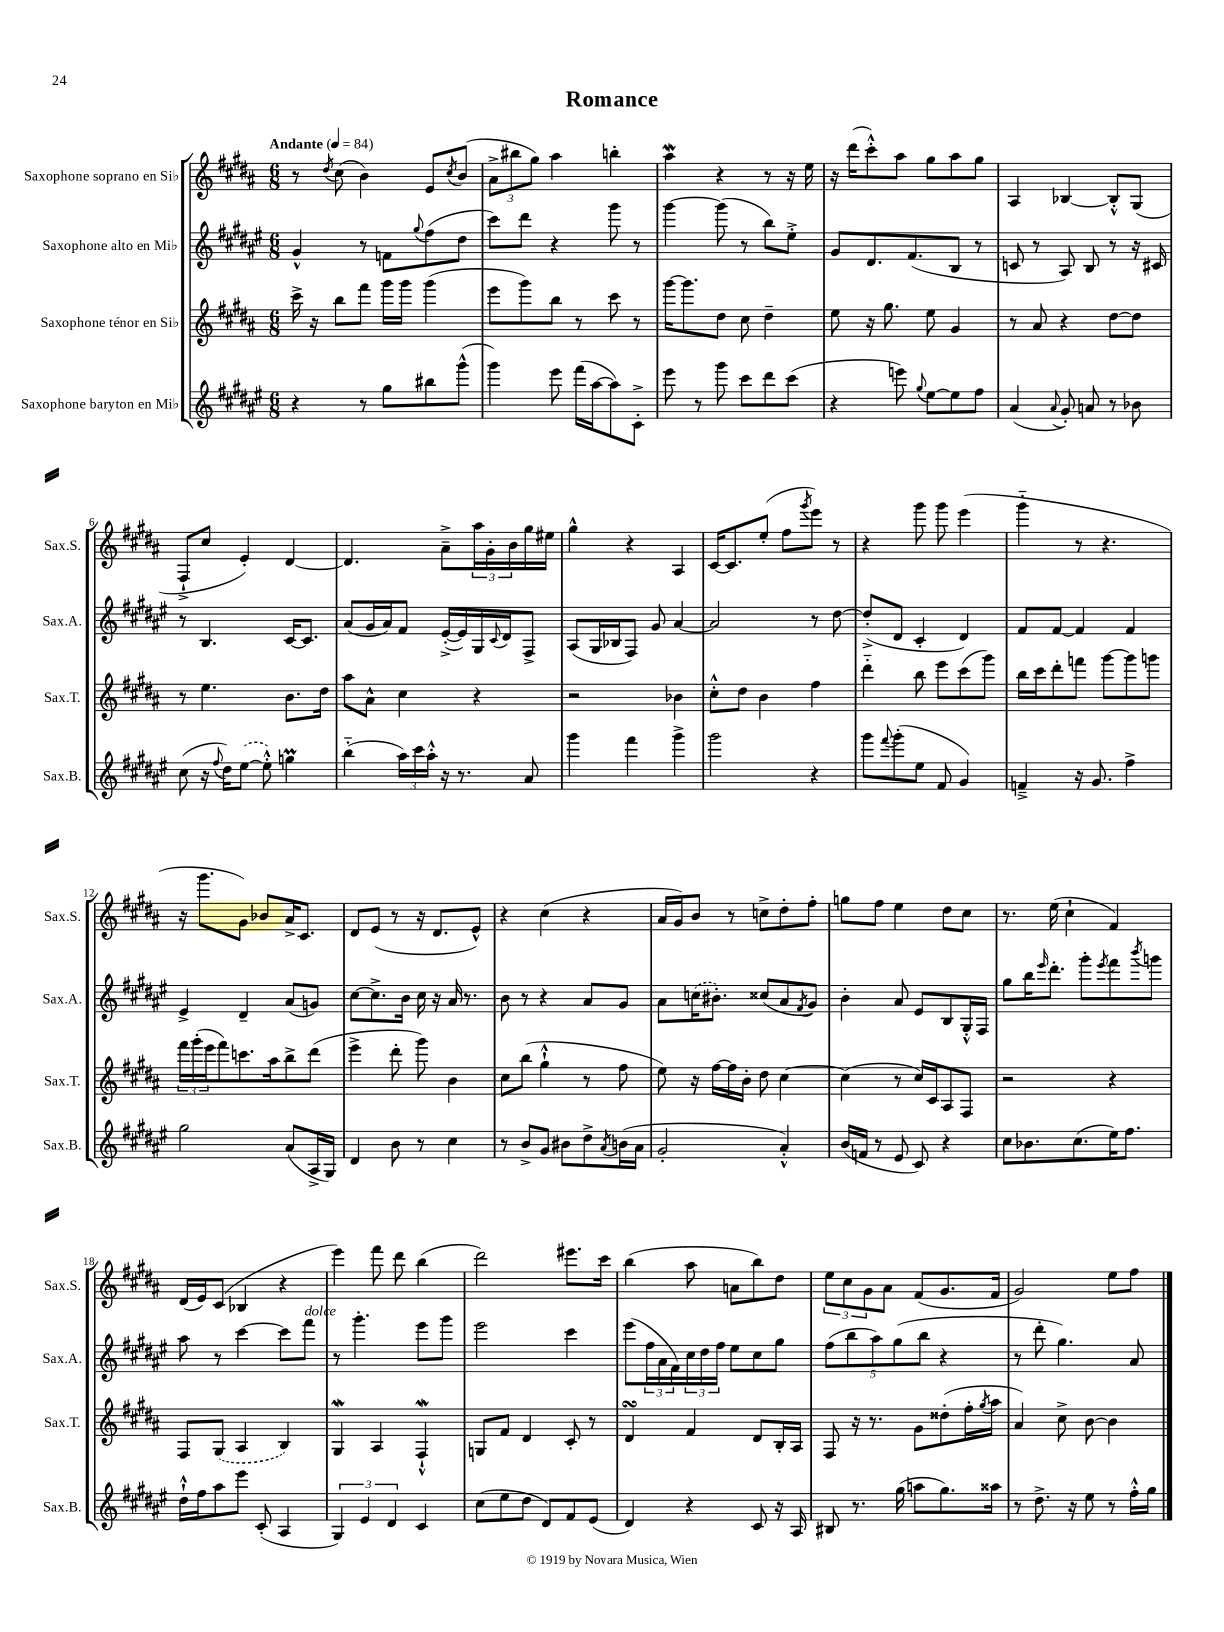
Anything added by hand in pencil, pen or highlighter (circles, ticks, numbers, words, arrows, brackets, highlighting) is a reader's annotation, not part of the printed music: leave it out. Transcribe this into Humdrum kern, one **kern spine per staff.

**kern	**kern	**kern	**kern
*staff4	*staff3	*staff2	*staff1
*clefG2	*clefG2	*clefG2	*clefG2
*k[f#c#g#d#a#e#]	*k[f#c#g#d#a#]	*k[f#c#g#d#a#e#]	*k[f#c#g#d#a#]
*M6/8	*M6/8	*M6/8	*M6/8
*MM84	*MM84	*MM84	*MM84
4r	16ccc#^	4g#^^	8r
.	16r	.	.
.	.	.	8qdd#
.	8bb	.	(8cc#
8r	8fff#	8r	4b)
8gg#	16ggg#	8f	.
.	16ggg#	.	.
.	.	8qqgg#	.
8bb#	(4ggg#	(8ff#	8e
.	.	.	8qcc#
(8ggg#^^	.	8dd#	(8b
=	=	=	=
4ggg#)	8eee	8ccc#)	12a#^
.	.	.	12bb#
.	8ggg#)	8ddd#	.
.	.	.	12gg#)
8eee#	8bb	4r	4aa#
(16fff#	8r	.	.
[16aa#	.	.	.
8aa#])	8ccc#	8ggg#	4bb'
8c#'^	8r	8r	.
=	=	=	=
8eee#	[16ggg#	[4ggg#	4aa#
.	8.ggg#]	.	.
8r	.	.	.
8ggg#	8dd#	(8ggg#]	4r
8ccc#	8cc#	8r	.
8ddd#	4dd#~	8bb)	8r
(8ccc#	.	8ee#'^	16r
.	.	.	16ee
=	=	=	=
4r	8ee	8g#	16r
.	.	.	(16ddd#
.	16r	8.d#	8ccc#'^^)
.	8.gg#	.	.
8eee)	.	.	8aa#
.	.	(8.f#	.
8qqgg#	.	.	.
[8ee#	8ee	.	8gg#
8ee#]	4g#	8B	8aa#
8ff#	.	8r	8gg#
=	=	=	=
(4a#	8r	8c	4A#
.	8a#	8r	.
8qqa#	.	.	.
8g#')	4r	8A#)	[4B-
8a	.	8B	.
8r	[8dd#	8r	8B-'^^]
8b-	8dd#]	16r	(8G#
.	.	16c#	.
=	=	=	=
(8cc#	8r	8r	8F#`^
16r	4.ee	4.B	8cc#
8qqff#	.	.	.
16dd#)	.	.	.
([8ee#	.	.	4e')
8ee#'^^])	.	.	.
4gg	8.b	[16c#	[4d#
.	.	8.c#]	.
.	16dd#	.	.
=	=	=	=
(4bb'~	8aa#	(8a#	4.d#]
.	8a#^^	16g#	.
.	.	16a#)	.
24aa#)	4cc#	8f#	.
24ccc#	.	.	.
24aa#'^^	.	.	.
16r	.	([16e#'^	8a#~^
8.r	.	16e#])	.
.	4r	16G#	24aa#
.	.	.	24g#'
.	.	8qqc#	.
.	.	16d#	.
.	.	.	24b
8a#	.	8F#^	16gg#
.	.	.	16ee#
=	=	=	=
4ggg#	2r	(8A#	4gg#^^
.	.	16G#	.
.	.	16B-	.
4fff#	.	8F#)	4r
.	.	8g#	.
4ggg#^	4b-	[4a#	4A#
=	=	=	=
2ggg#	8cc#'^^	2a#]	[16c#
.	.	.	8.c#]
.	8dd#	.	.
.	4b	.	(8ee'
.	.	.	8ff#
.	.	.	8qggg#
4r	4ff#	8r	8eee)
.	.	[8dd#	8r
=	=	=	=
8ggg#	4ddd#'~	(8dd#'^]	4r
8qqfff#	.	.	.
(8ggg#'	.	8d#	.
8ee#	8bb	4c#'	8ggg#
8f#	8eee	.	8ggg#
4g#)	(8ccc#	4d#)	(4eee
.	8ggg#)	.	.
=	=	=	=
4f~^	16bb	8f#	4ggg#'~
.	16ccc#	.	.
.	8ddd#'	[8f#	.
16r	8fff	4f#]	8r
8.g#	.	.	.
.	[8ggg#	.	4.r
4ff#^	8ggg#]	4f#	.
.	8ggg	.	.
=	=	=	=
2gg#	24fff#	4e#^	16r
.	(24ggg#'	.	.
.	.	.	8.ggg#
.	24eee	.	.
.	8fff#)	.	.
.	8.ccc	4d#~	8g#)
.	.	.	8b-
.	16aa#	.	.
(8a#	8bb^	(8a#	16a#^
.	.	.	8.c#
16A#^	(8ddd#	8g)	.
16G#)	.	.	.
=	=	=	=
4d#	4eee^	[8cc#	8d#
.	.	8.cc#^]	(8e
8b	8ddd#'	.	8r
.	.	16b	.
8r	8ggg#)	16cc#	16r
.	.	16r	8.d#
4cc#	4b	16a#	.
.	.	8.r	.
.	.	.	8e^^)
=	=	=	=
8r	8cc#	8b	4r
8b^	(8bb	8r	.
8g#	4gg#`^^	4r	(4cc#
8b#	.	.	.
8dd#^	8r	8a#	4r
8qa#	.	.	.
(16b	8ff#	8g#	.
16a#	.	.	.
=	=	=	=
2g#'	8ee)	8a#	16a#
.	.	.	16g#)
.	16r	(16cc	8b
.	[16ff#	8.b#')	.
.	16ff#]	.	8r
.	16b'	.	.
.	8dd#	(8cc##	8cc^
4a#'^^)	[4cc#	8a#	8dd#'
.	.	8qf#	.
.	.	8g#)	8ff#'
=	=	=	=
(16b	(4cc#]	4b'	8gg
16f	.	.	.
8r	.	.	8ff#
8e#	8r	8a#	4ee
8c#)	16cc#)	8e#	.
.	16c#	.	.
4r	8A#	8B	8dd#
.	8F#	16G#'^^	8cc#
.	.	16F#	.
=	=	=	=
8cc#	2r	8gg#	8.r
8.b-	.	16bb	.
.	.	16qqeee#	.
.	.	8.ddd#'	(16ee
.	.	.	4cc#`
(8.cc#	.	.	.
.	.	8ggg#'	.
.	.	8qeee#	.
16ee#)	4r	8fff#	4f#)
8.ff#	.	.	.
.	.	8qbbb	.
.	.	8ggg	.
=	=	=	=
16dd#`^^	8F#	8aa#	(16d#
16ff#	.	.	16e)
8aa#	(8G#	8r	(8c#
8eee#	4A#	[4ccc#	4B-
(8c#'	.	.	.
4A#	4B)	8ccc#]	4r
.	.	8fff#	.
=	=	=	=
6G#)	4G#	8r	4eee)
.	.	4.ggg#'	.
6e#	.	.	.
.	4A#	.	8fff#
6d#	.	.	.
.	.	.	8ddd#
4c#	4F#`^^	8eee#	(4bb
.	.	8ggg#	.
=	=	=	=
(8cc#	8G	2eee#	2ddd#)
8ee#	8f#	.	.
8dd#	4d#	.	.
8d#)	.	.	.
8f#	8c#'	4ccc#	8.eee#
(8e#	8r	.	.
.	.	.	16ccc#
=	=	=	=
4d#)	4d#	(8eee#	(4bb
.	.	24ff#	.
.	.	24a#	.
.	.	24f#)	.
4r	4f#	24cc#	8aa#
.	.	24dd#	.
.	.	24ff#	.
.	.	8ee#	8a
8c#	8d#	8cc#	8bb)
16r	16B'	8gg#	8dd#
16A#	16A#	.	.
=	=	=	=
8B#	8F#	(10ff#	12ee
.	.	.	12cc#
.	.	10bb	.
8.r	16r	.	.
.	.	.	12g#
.	8.r	.	.
.	.	10aa#)	.
.	.	.	8a#
.	.	(10gg#	.
(16gg#	.	.	.
8aa	8g#	.	(8f#
.	.	10bb	.
8.gg#)	(8dd##'	4r	8.g#
.	16ff#'	.	.
.	8qgg#	.	.
16aa##	16aa#	.	16f#
=	=	=	=
8r	4a#)	8r	2g#)
8.dd#^	.	8ddd#'	.
.	8cc#^	4.gg#)	.
16r	.	.	.
8ee#	[8b	.	.
8r	4b]	.	8ee
16ff#'^^	.	8a#	8ff#
16gg#	.	.	.
==	==	==	==
*-	*-	*-	*-
